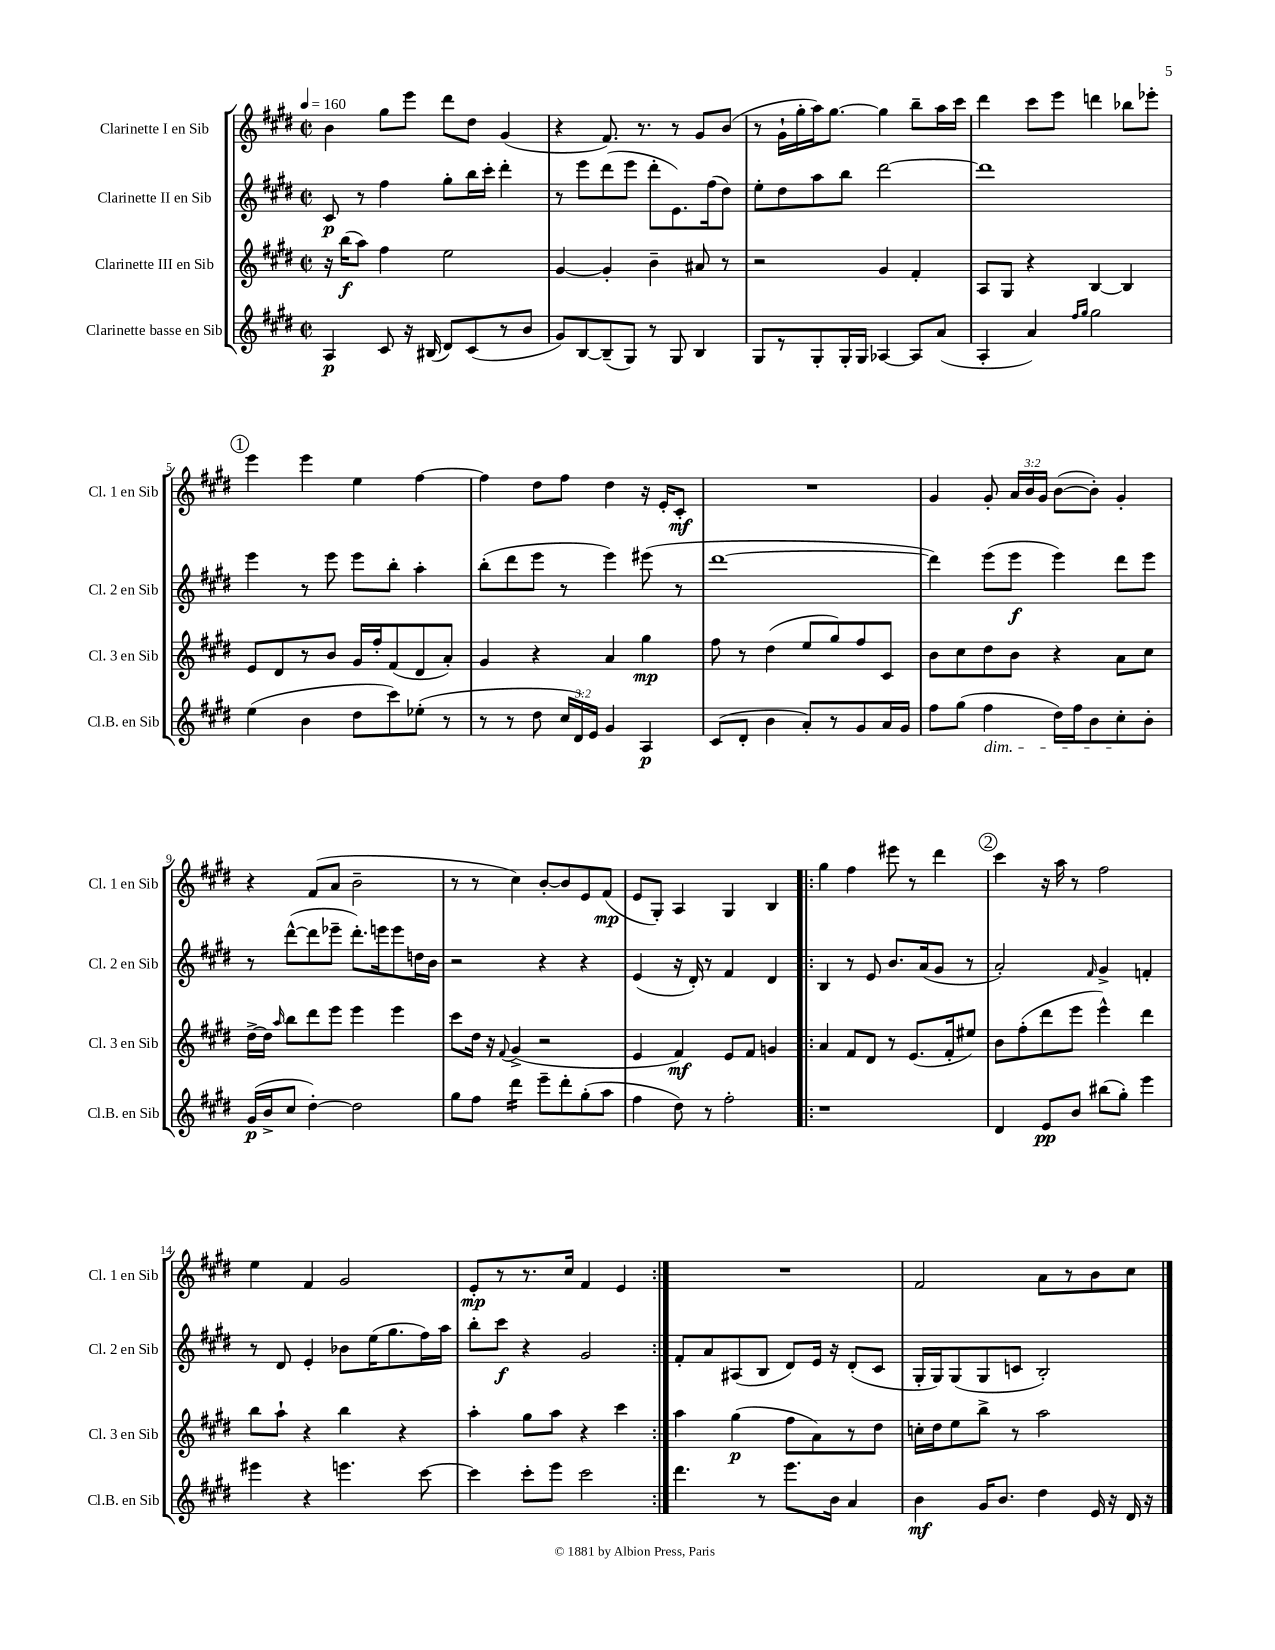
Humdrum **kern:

**kern	**dynam	**kern	**dynam	**kern	**dynam	**kern	**dynam
*part4	*part4	*part3	*part3	*part2	*part2	*part1	*part1
*staff4	*staff4	*staff3	*staff3	*staff2	*staff2	*staff1	*staff1
*I"Clarinette basse en Sib	*	*I"Clarinette III en Sib	*	*I"Clarinette II en Sib	*	*I"Clarinette I en Sib	*
*I'Cl.B. en Sib	*	*I'Cl. 3 en Sib	*	*I'Cl. 2 en Sib	*	*I'Cl. 1 en Sib	*
*clefG2	*	*clefG2	*	*clefG2	*	*clefG2	*
*k[f#c#g#d#]	*	*k[f#c#g#d#]	*	*k[f#c#g#d#]	*	*k[f#c#g#d#]	*
*M2/2	*	*M2/2	*	*M2/2	*	*M2/2	*
*met(c|)	*	*met(c|)	*	*met(c|)	*	*met(c|)	*
*MM160	*	*MM160	*	*MM160	*	*MM160	*
=1	=1	=1	=1	=1	=1	=1	=1
4A/	p	16r	.	8c#/	p	4b\	.
.	.	(16bb\KL	f	.	.	.	.
.	.	8aa\J)	.	8r	.	.	.
8c#/	.	4ff#\	.	4ff#\	.	8gg#\L	.
16r	.	.	.	.	.	8eee\J	.
(16B#X/	.	.	.	.	.	.	.
8d#/L)	.	2ee\	.	8gg#'\L	.	8ddd#\L	.
(8c#/	.	.	.	16bb\L	.	8dd#\J	.
.	.	.	.	16ccc#'\JJ	.	.	.
8r	.	.	.	4ddd#'\	.	(4g#/	.
8b/J	.	.	.	.	.	.	.
=2	=2	=2	=2	=2	=2	=2	=2
8g#/L)	.	[4g#/	.	8r	.	4r	.
[8B/	.	.	.	8eee\L	.	.	.
(8B~/]	.	4g#'/]	.	(8ddd#\	.	8.f#/)	.
8G#/J)	.	.	.	8eee\J	.	.	.
.	.	.	.	.	.	8.r	.
8r	.	4b~\	.	8ddd#'\L	.	.	.
8G#/	.	.	.	8.e\)	.	8r	.
4B/	.	8a#X/	.	.	.	8g#/L	.
.	.	.	.	(16ff#\k	.	.	.
.	.	8r	.	8dd#\J)	.	(8b/J	.
=3	=3	=3	=3	=3	=3	=3	=3
8G#/L	.	2r	.	8ee'\L	.	8r	.
8r	.	.	.	8dd#\	.	16g#`\LL	.
.	.	.	.	.	.	16gg#'\	.
8G#'/	.	.	.	8aa\	.	16aa\J)	.
.	.	.	.	.	.	[8.gg#\J	.
16G#'/L	.	.	.	8bb\J	.	.	.
16G#/JJ	.	.	.	.	.	.	.
[4A-X/	.	4g#/	.	[2ddd#\	.	4gg#\]	.
8A-/L]	.	4f#'/	.	.	.	8bb~\L	.
(8a/J	.	.	.	.	.	16aa\L	.
.	.	.	.	.	.	16ccc#\JJ	.
=4	=4	=4	=4	=4	=4	=4	=4
4A'/	.	8A/L	.	1ddd#]	.	4ddd#\	.
.	.	8G#/J	.	.	.	.	.
4a/)	.	4r	.	.	.	8ccc#\L	.
.	.	.	.	.	.	8eee\J	.
16qqff#/LL	.	.	.	.	.	.	.
16qqgg#/JJ	.	.	.	.	.	.	.
2gg#\	.	[4B/	.	.	.	4dddn\	.
.	.	4B/]	.	.	.	8bb-X\L	.
.	.	.	.	.	.	8eee-X'\J	.
!!LO:LB:g=z
!!LO:REH:place=s1:t=1
=5	=5	=5	=5	=5	=5	=5	=5
(4ee\	.	8e/L	.	4eee\	.	4eee\	.
.	.	8d#/	.	.	.	.	.
4b\	.	8r	.	8r	.	4eee\	.
.	.	8b/J	.	8eee\	.	.	.
8dd#\L	.	16g#/LL	.	8eee\L	.	4ee\	.
.	.	16ff#'/J	.	.	.	.	.
8ccc#\)	.	(8f#/	.	8bb'\J	.	.	.
(8ee-X'\J	.	8d#/	.	4aa'\	.	[4ff#\	.
8r	.	8a'/J)	.	.	.	.	.
=6	=6	=6	=6	=6	=6	=6	=6
8r	.	4g#/	.	(8bb'\L	.	4ff#\]	.
8r	.	.	.	8ddd#\	.	.	.
8dd#\	.	4r	.	8eee\J	.	8dd#\L	.
24cc#/LL	.	.	.	8r	.	8ff#\J	.
24d#/)	.	.	.	.	.	.	.
24e/JJ	.	.	.	.	.	.	.
4g#/	.	4a/	.	4eee\)	.	4dd#\	.
4A/	p	4gg#\	mp	(8eee#X\	.	16r	.
.	.	.	.	.	.	16e'/KL	.
.	.	.	.	8r	.	8c#'/J	mf
=7	=7	=7	=7	=7	=7	=7	=7
(8c#/L	.	8ff#\	.	[1ddd#	.	1r	.
8d#'/J	.	8r	.	.	.	.	.
4b\	.	(4dd#\	.	.	.	.	.
8a'/L)	.	8ee/L	.	.	.	.	.
8r	.	8gg#/)	.	.	.	.	.
8g#/	.	8ff#/	.	.	.	.	.
16a/L	.	8c#/J	.	.	.	.	.
16g#/JJ	.	.	.	.	.	.	.
=8	=8	=8	=8	=8	=8	=8	=8
8ff#\L	.	8b\L	.	4ddd#\])	.	4g#/	.
(8gg#\J	.	8cc#\	.	.	.	.	.
!LO:TX:b:i:t=dim.	!	!	!	!	!	!	!
4ff#\	.	8dd#\	.	(8eee\L	.	8g#'/	.
.	.	8b\J	.	8eee\J	f	24a/LL	.
.	.	.	.	.	.	24b/	.
.	.	.	.	.	.	24g#/JJ	.
16dd#\LL)	.	4r	.	4eee\)	.	([8b\L	.
16ff#\J	.	.	.	.	.	.	.
8b\	.	.	.	.	.	8b'\J])	.
8cc#'\	.	8a\L	.	8ddd#\L	.	4g#'/	.
8b'\J	.	8cc#\J	.	8eee\J	.	.	.
!!LO:LB:g=z
=9	=9	=9	=9	=9	=9	=9	=9
(16g#/LL	p	[16dd#^\LL	.	8r	.	4r	.
16b^/J	.	16dd#\JJ]	.	.	.	.	.
.	.	16qqaa/	.	.	.	.	.
8cc#/J	.	8bb\L	.	([8ddd#^^\L	.	.	.
[4dd#'\)	.	8ddd#\	.	8ddd#\]	.	(8f#/L	.
.	.	8eee\J	.	8eee-X~\J	.	8a/J	.
2dd#\]	.	4eee\	.	8.ddd#'\L)	.	2b~\	.
.	.	.	.	16eeen\k	.	.	.
.	.	4eee\	.	8eee\	.	.	.
.	.	.	.	16ddn\L	.	.	.
.	.	.	.	16b\JJ	.	.	.
=10	=10	=10	=10	=10	=10	=10	=10
8gg#\L	.	8ccc#\L	.	2r	.	8r	.
8ff#\J	.	16dd#\Jk	.	.	.	8r	.
.	.	16r	.	.	.	.	.
.	.	8qqf#/	.	.	.	.	.
*tremolo	*	*	*	*	*	*	*
16ddd#\LL	.	(4g#^/	.	.	.	4cc#\)	.
16ddd#\	.	.	.	.	.	.	.
16ddd#\	.	.	.	.	.	.	.
16ddd#\JJ	.	.	.	.	.	.	.
*Xtremolo	*	*	*	*	*	*	*
8eee~\L	.	2r	.	4r	.	[8b'/L	.
8ddd#'\	.	.	.	.	.	8b/]	.
(8gg#'\	.	.	.	4r	.	8e/	.
8aa\J	.	.	.	.	.	(8f#/J	mp
=11	=11	=11	=11	=11	=11	=11	=11
4ff#\	.	4e/	.	(4e/	.	8e/L	.
.	.	.	.	.	.	8G#'/J)	.
8dd#\)	.	4f#/)	mf	16r	.	4A/	.
.	.	.	.	16d#'/)	.	.	.
8r	.	.	.	8r	.	.	.
2ff#'\	.	8e/L	.	4f#/	.	4G#/	.
.	.	8f#/J	.	.	.	.	.
.	.	4gn/	.	4d#/	.	4B/	.
=12!|:	=12!|:	=12!|:	=12!|:	=12!|:	=12!|:	=12!|:	=12!|:
1r	.	4a/	.	4B/	.	4gg#\	.
.	.	8f#/L	.	8r	.	4ff#\	.
.	.	8d#/J	.	8e/	.	.	.
.	.	8r	.	8.b/L	.	8eee#X\	.
.	.	(8.e/L	.	.	.	8r	.
.	.	.	.	(16a/k	.	.	.
.	.	.	.	8g#/J	.	4ddd#\	.
.	.	16f#'/k	.	.	.	.	.
.	.	8ee#X/J)	.	8r	.	.	.
!!LO:REH:place=s1:t=2
=13	=13	=13	=13	=13	=13	=13	=13
4d#/	.	8b\L	.	2a'/)	.	4ccc#\	.
.	.	(8ff#'\	.	.	.	.	.
8e/L	pp	8ddd#\	.	.	.	16r	.
.	.	.	.	.	.	16aa\	.
8b/J	.	8eee\J	.	.	.	8r	.
.	.	.	.	16qqf#/	.	.	.
(8bb#X\L	.	4eee^^\)	.	4g#^/	.	2ff#\	.
8gg#'\J)	.	.	.	.	.	.	.
4eee\	.	4ddd#\	.	4fn'/	.	.	.
!!LO:LB:g=z
=14	=14	=14	=14	=14	=14	=14	=14
4eee#X\	.	8bb\L	.	8r	.	4ee\	.
.	.	8aa`\J	.	8d#/	.	.	.
4r	.	4r	.	4e'/	.	4f#/	.
4.eeen\	.	4bb\	.	8b-X\L	.	2g#/	.
.	.	.	.	(16ee\K	.	.	.
.	.	.	.	8.gg#\	.	.	.
.	.	4r	.	.	.	.	.
[8ccc#\	.	.	.	16ff#\L)	.	.	.
.	.	.	.	16aa\JJ	.	.	.
=15	=15	=15	=15	=15	=15	=15	=15
4ccc#\]	.	4aa'\	.	8bb'\L	.	8e'/L	mp
.	.	.	.	8ccc#\J	f	8r	.
8ccc#'\L	.	8gg#\L	.	4r	.	8.r	.
8eee\J	.	8aa\J	.	.	.	.	.
.	.	.	.	.	.	16cc#/Jk	.
2ccc#\	.	4r	.	2g#/	.	4f#/	.
.	.	4ccc#\	.	.	.	4e/	.
=16:|!	=16:|!	=16:|!	=16:|!	=16:|!	=16:|!	=16:|!	=16:|!
4.ddd#\	.	4aa\	.	8f#'/L	.	1r	.
.	.	.	.	8a/	.	.	.
.	.	(4gg#\	p	(8A#X/	.	.	.
8r	.	.	.	8B/J	.	.	.
8.eee\L	.	8ff#\L	.	8d#/L)	.	.	.
.	.	8a\)	.	16e/Jk	.	.	.
16b\Jk	.	.	.	16r	.	.	.
4a/	.	8r	.	(8d#'/L	.	.	.
.	.	8dd#\J	.	8c#/J	.	.	.
=17	=17	=17	=17	=17	=17	=17	=17
4b\	mf	16ccn'\LL	.	16G#'/LL	.	2f#/	.
.	.	16dd#\J	.	16G#/J)	.	.	.
.	.	8ee\	.	(8G#/	.	.	.
16g#/KL	.	8bb^\J	.	8G#/	.	.	.
8.b/J	.	.	.	.	.	.	.
.	.	8r	.	8cn/J	.	.	.
4dd#\	.	2aa\	.	2B'/)	.	8a\L	.
.	.	.	.	.	.	8r	.
16e/	.	.	.	.	.	8b\	.
16r	.	.	.	.	.	.	.
16d#/	.	.	.	.	.	8cc#\J	.
16r	.	.	.	.	.	.	.
==	==	==	==	==	==	==	==
*-	*-	*-	*-	*-	*-	*-	*-
